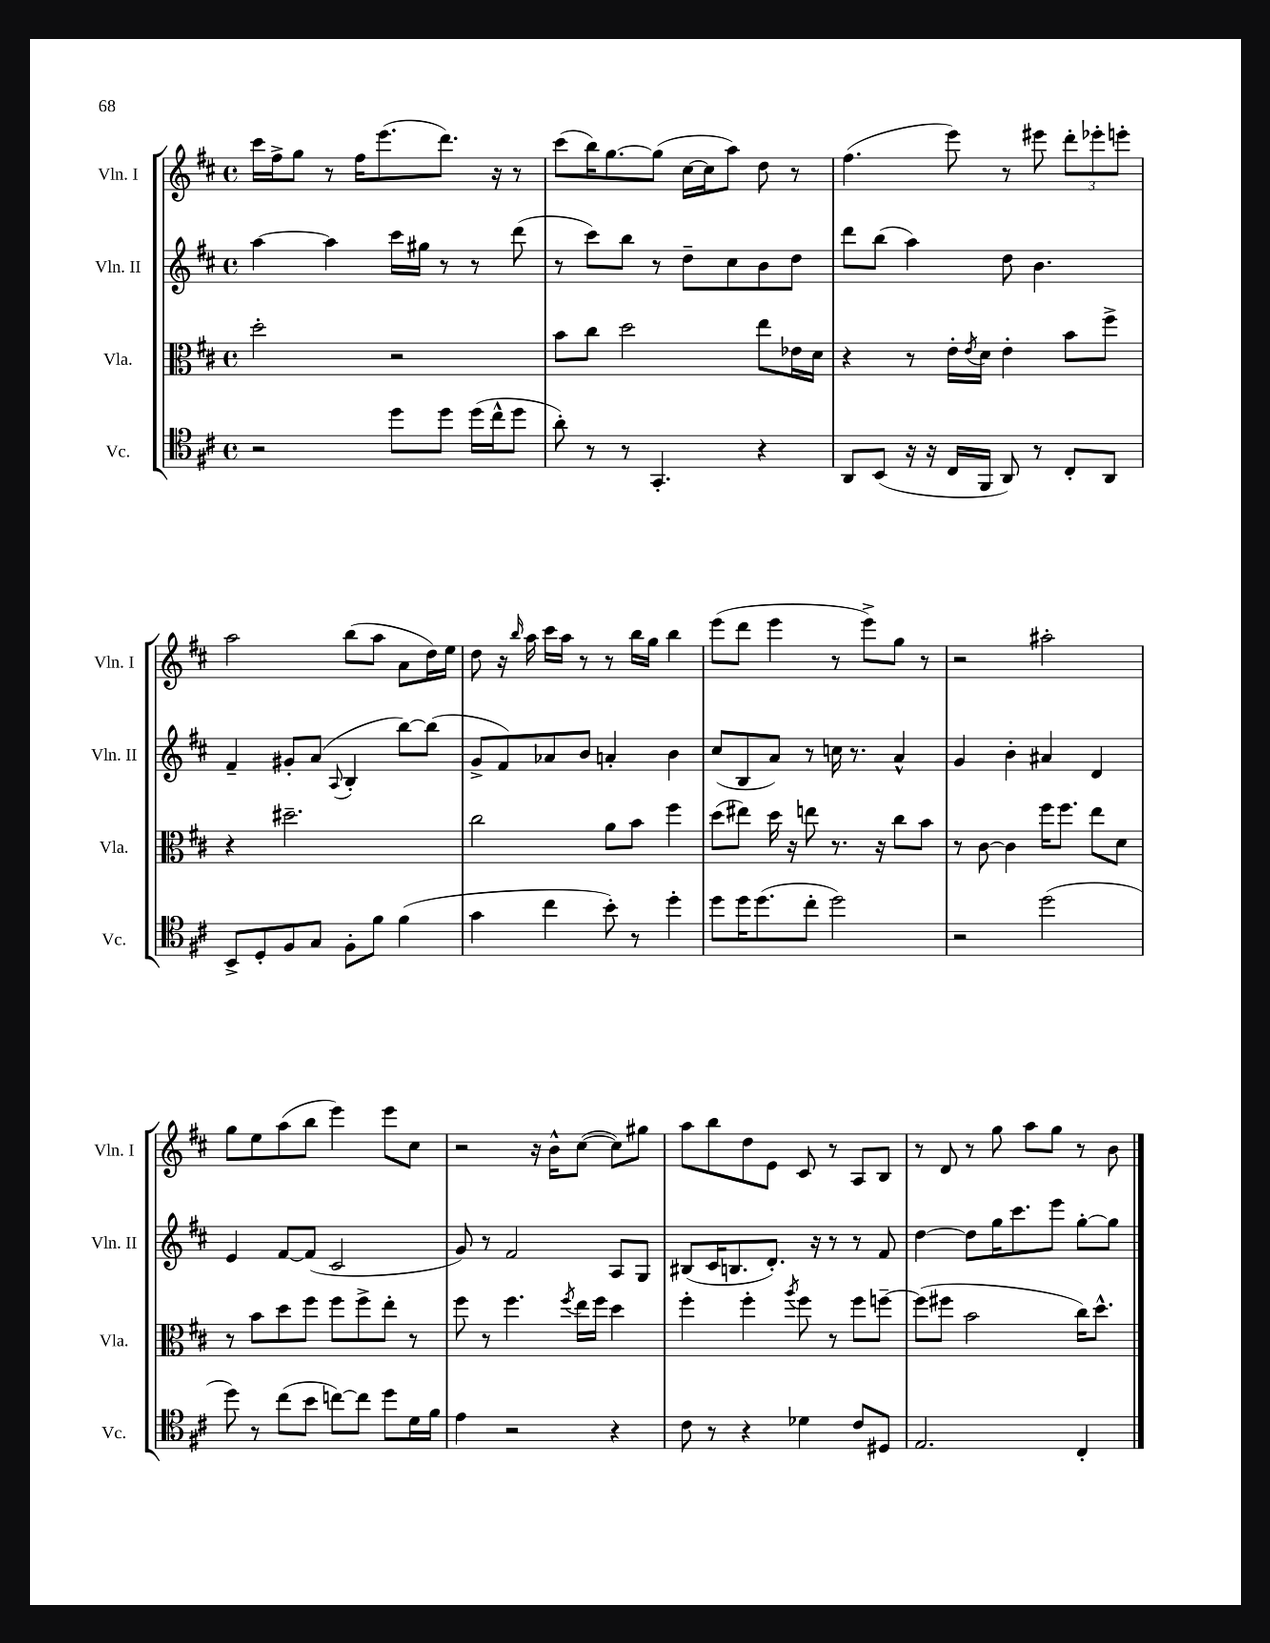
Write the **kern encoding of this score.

**kern	**kern	**kern	**kern
*staff4	*staff3	*staff2	*staff1
*clefC4	*clefC3	*clefG2	*clefG2
*k[f#c#]	*k[f#c#]	*k[f#c#]	*k[f#c#]
*M4/4	*M4/4	*M4/4	*M4/4
*met(c)	*met(c)	*met(c)	*met(c)
2r	2dd'\	[4aa\	16ccc#\LL
.	.	.	16ff#^\J
.	.	.	8gg\J
.	.	4aa\]	8r
.	.	.	16ff#\LK
.	.	.	(8.eee\
8dd\L	2r	16ccc#\LL	.
.	.	16gg#\JJ	.
8dd\J	.	8r	8.ddd\J)
(16dd\LL	.	8r	.
16cc#^^\J	.	.	16r
8dd\J	.	(8ddd\	8r
=	=	=	=
8a'\)	8b\L	8r	(8ccc#\L
8r	8cc#\J	8ccc#\L)	16bb\K)
.	.	.	[8.gg\
8r	2dd\	8bb\J	.
4.GG'/	.	8r	(8gg\]J
.	.	8dd~\L	[16cc#\LL
.	.	.	16cc#\]J
.	.	8cc#\	8aa\J)
4r	8ee\L	8b\	8dd\
.	16e-\L	8dd\J	8r
.	16d\JJ	.	.
=	=	=	=
8AA/L	4r	8ddd\L	(4.ff#\
(8BB/J	.	(8bb\J	.
16r	8r	4aa\)	.
16r	.	.	.
16C#/LL	16e'\LL	.	8eee\)
.	8qe/	.	.
16FF#/JJ	16d\JJ	.	.
8AA/)	4e'\	8dd\	8r
8r	.	4.b\	8eee#\
8C#'/L	8b\L	.	12ddd'\L
.	.	.	12eee-'\
8AA/J	8ff#^\J	.	.
.	.	.	12eee'\J
=	=	=	=
8BB^/L	4r	4f#~/	2aa\
8D'/	.	.	.
8F#/	2.dd#~\	8g#'/L	.
8G/J	.	(8a/J	.
.	.	8qqA/	.
8F#'\L	.	4B'/	(8bb\L
8f#\J	.	.	8aa\J
(4f#\	.	[8bb\L)	8a\L
.	.	(8bb\]J	16dd\L)
.	.	.	16ee\JJ
=	=	=	=
4g\	2cc#\	8g^/L	8dd\
.	.	8f#/)	16r
.	.	.	16qqbb/
.	.	.	16aa\
4cc#\	.	8a-/	16ccc#\LL
.	.	.	16aa\JJ
.	.	8b/J	8r
8b'\)	8a\L	4a'/	8r
8r	8b\J	.	16bb\LL
.	.	.	16gg\JJ
4dd'\	4ff#\	4b\	4bb\
=	=	=	=
8dd\L	(8dd\L	(8cc#/L	(8eee\L
16dd\K	8ee#\J)	8B/	8ddd\J
(8.dd\	.	.	.
.	16dd\	8a/J)	4eee\
.	16r	.	.
8cc#'\J	8ee\	8r	.
2dd\)	8.r	16cc\	8r
.	.	8.r	.
.	.	.	8eee^\L)
.	16r	.	.
.	8cc#\L	4a^^/	8gg\J
.	8b\J	.	8r
=	=	=	=
2r	8r	4g/	2r
.	[8c#\	.	.
.	4c#\]	4b'\	.
(2dd\	16ff#\LK	4a#/	2aa#'\
.	8.ff#\J	.	.
.	8ee\L	4d/	.
.	8d\J	.	.
=	=	=	=
8dd\)	8r	4e/	8gg\L
8r	8b\L	.	8ee\
(8cc#\L	8dd\	[8f#/L	(8aa\
8b\J	8ff#\J	(8f#/]J	8bb\J
[8cc\L)	8ff#\L	2c#/	4eee\)
8cc\]J	8ff#^\	.	.
8dd\L	8ee'\J	.	8eee\L
16d\L	8r	.	8cc#\J
16f#\JJ	.	.	.
=	=	=	=
4e\	8ff#\	8g/)	2r
.	8r	8r	.
2r	4.ff#\	2f#/	.
.	.	.	16r
.	.	.	16b^^\LK
.	8qff#/	.	.
.	16ee\LL	.	([8cc#\J
.	16ff#\JJ	.	.
4r	4dd\	8A/L	8cc#\]L)
.	.	8G/J	8gg#\J
=	=	=	=
8c#\	4ff#'\	(8B#/L	8aa\L
8r	.	16c#/K	8bb\
.	.	8.B/	.
4r	4ff#'\	.	8dd\
.	.	8.d'/J)	8e\J
.	8qaa/	.	.
4d-\	8ff#\	.	8c#/
.	.	16r	.
.	8r	8r	8r
8c#/L	8ff#\L	8r	8A/L
8D#/J	[8ff~\J	8f#/	8B/J
=	=	=	=
2.E/	(8ff\]L	[4dd\	8r
.	8ff#\J	.	8d/
.	2b\	8dd\]L	8r
.	.	16gg\K	8gg\
.	.	8.ccc#\	.
.	.	.	8aa\L
.	.	8eee\J	8gg\J
4C#'/	16cc#\LK)	[8gg'\L	8r
.	8.dd^^\J	.	.
.	.	8gg\]J	8b\
==	==	==	==
*-	*-	*-	*-
